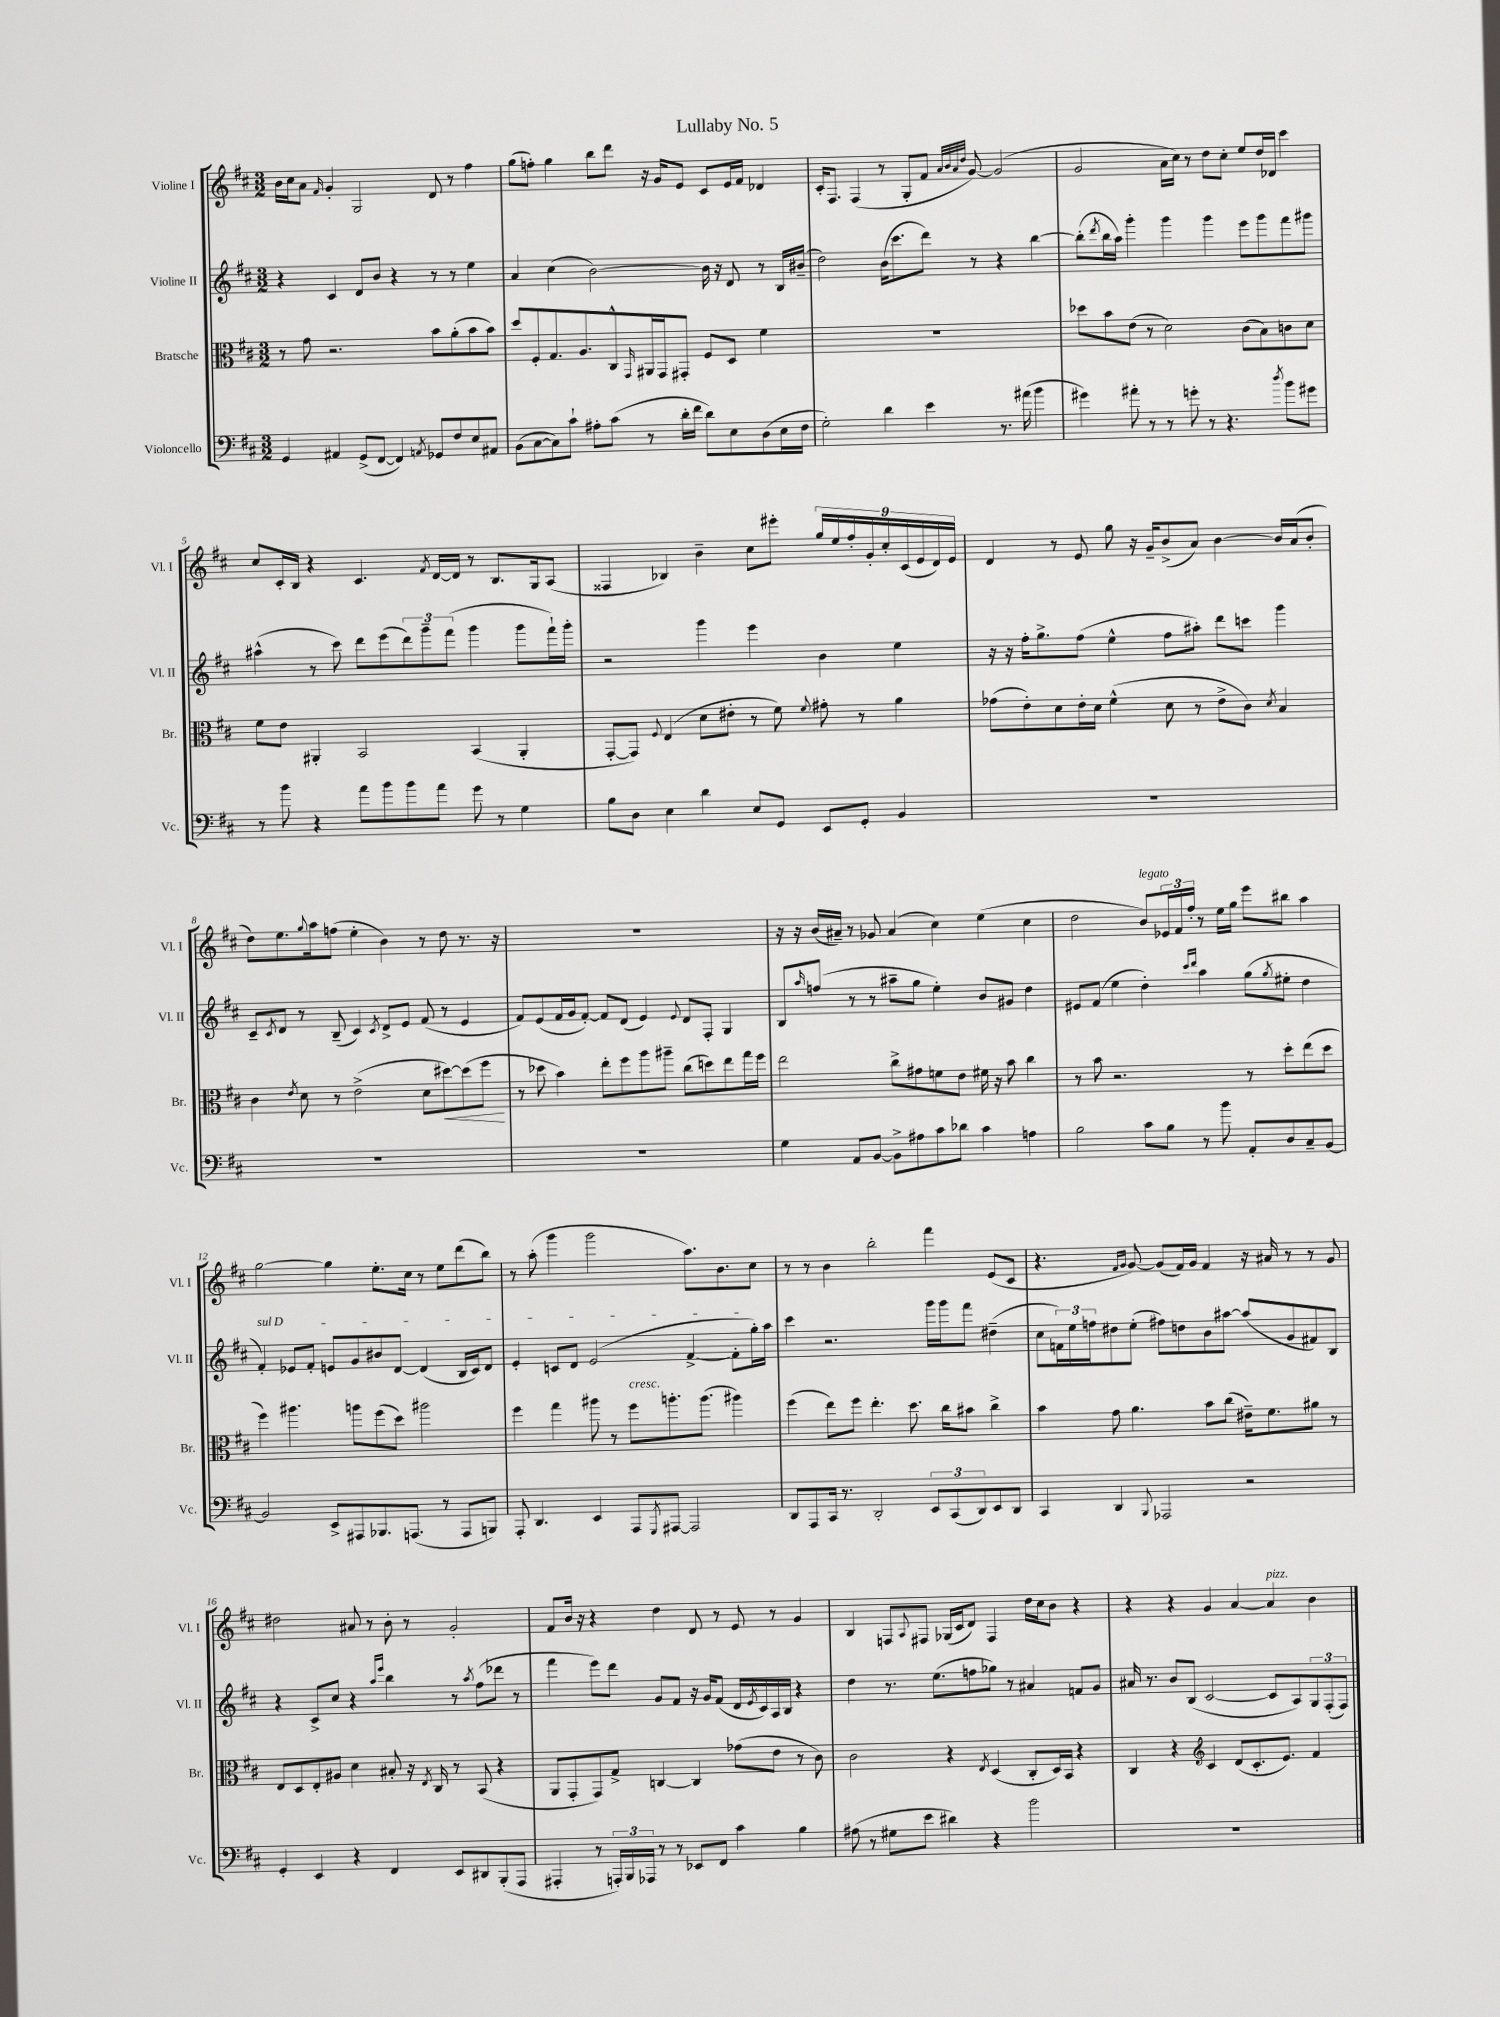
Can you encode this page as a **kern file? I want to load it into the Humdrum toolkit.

**kern	**kern	**kern	**kern
*staff4	*staff3	*staff2	*staff1
*clefF4	*clefC3	*clefG2	*clefG2
*k[f#c#]	*k[f#c#]	*k[f#c#]	*k[f#c#]
*M3/2	*M3/2	*M3/2	*M3/2
4GG/	8r	4r	16b\LL
.	.	.	16cc#\J
.	8g\	.	8a\J
.	.	.	16qqf#/
4AA#/	2.r	4c#/	4g'/
(8GG^/L	.	8d/L	2G/
[8FF#/J	.	8b/J	.
4FF#/])	.	4r	.
8qAA/	.	.	.
8GG-/L	8b\L	8r	8d/
8F#/	(8a'\	8r	8r
8E/	8b\	4ee\	4ff#\
8AA#/J	8b\J)	.	.
=	=	=	=
(8BB\L	8dd/L	4a/	(8gg\L
[8C#\	8F#'/	.	8ff'\J)
8C#\])	8.G/	(4cc#\	4gg\
8c#`\J	.	.	.
.	8.A/	.	.
8A#'\L	.	[2b\)	8bb\L
(8c#\J	8C#^^/	.	8ddd\J
.	16qqGG/	.	.
8r	16AA#/L	.	16r
.	16GG/J	.	16g/LK
16d'\LL	8GG#'/J	.	8e/J
16f#\JJ	.	.	.
8d\L)	8F#/L	16b\]	8c#/L
.	.	16r	.
8E\	8D/J	8d/	16e/L
.	.	.	16f#/JJ
(8D\	4f#\	8r	4d-/
16E\L	.	16B/LL	.
16F#\JJ	.	(16b#~/JJ	.
=	=	=	=
2G'\)	1.r	2dd\)	16c#'/LK
.	.	.	8.F#/J
.	.	.	(4F#/
4d\	.	(16b\LK	8r
.	.	8.ccc#\	.
.	.	.	8G'/L
4e\	.	8ddd\J)	8f#/J
.	.	.	32qqa/LLL
.	.	.	32qqb/
.	.	.	32qqa/
.	.	.	32qqdd/JJJ
.	.	8r	[8g/)
8.r	.	4r	(2g/]
(16a#\	.	.	.
4b\	.	[4bb\	.
=	=	=	=
4g#\)	8dd-\L	(8bb'\]L	2g/
.	.	8qddd/	.
.	8b\	16bb\L	.
.	.	16aa\JJ)	.
8a#'\	(8e\J	4ggg'\	.
8r	8r	.	.
8r	2d\)	4ggg\	16a\LL
.	.	.	16cc#\JJ)
8g'\	.	.	8r
8r	.	4ggg\	8dd\L
4.r	.	.	8cc#'\J
.	(8c#\L	8eee\L	8ee/L
.	8B\)	8ggg\	16dd/L
.	.	.	16d-/JJ
8qdd/	.	.	.
8b\L	8c\	8fff#\	4ccc#\
8g#\J	8d\J	8ggg#\J	.
=	=	=	=
8r	8f#\L	(4aa#^^\	8cc#/L
8b\	8e\J	.	16c#'/L
.	.	.	16B/JJ
4r	4AA#'/	8r	4r
.	.	8ccc#\)	.
8a\L	2BB/	8ddd\L	4.c#/
8b\	.	(8eee\	.
8b\	.	12ddd\)	.
.	.	12ggg~\	.
.	.	.	8qf#/
8a\J	.	.	[16d/LL
.	.	(12fff#\J	.
.	.	.	16d/]JJ
8g\	(4BB/	4ggg\	8r
8r	.	.	8.B/L
4G\	4AA#'/	8ggg\L	.
.	.	.	16G/k
.	.	16fff#`\L)	(8A/J
.	.	16ggg'\JJ	.
=	=	=	=
8B\L	[8GG'/L	2r	4F##/
8D\J	8GG/]J)	.	.
.	8qqF#/	.	.
4E\	(4E/	.	4B-/)
4d\	8d\L	4ggg\	4b~\
.	8e#'\J	.	.
8E/L	8r	4eee\	8cc#\L
8GG/J	8f#\)	.	8eee#'\J
.	8qqf#/	.	.
8EE/L	8g#'\	4b\	18gg/LL
.	.	.	18ee/
.	.	.	18ff#'/
8GG'/J	8r	.	.
.	.	.	18g'/
.	.	.	18cc#'/
4BB/	4a\	4ee\	.
.	.	.	(18c#/
.	.	.	18e/
.	.	.	18d/)
.	.	.	18e/JJ
=	=	=	=
1.r	(8g-\L	16r	4d/
.	.	16r	.
.	8e'\)	16ff#'\LK	.
.	.	8.gg^\	.
.	8d\	.	8r
.	16e'\L	(8ff#\J	8e/
.	16d\JJ	.	.
.	(4f#^^\	4ee^^\	8gg\
.	.	.	16r
.	.	.	16g~/LK
.	8d\	8ff#\L	(8b^/
.	8r	8aa#'\J)	8a/J)
.	8e^\L	8ddd\L	[4b\
.	8c#\J)	8ccc\J	.
.	8qd/	.	.
.	4B/	4ggg\	16b/]LL
.	.	.	(16a/J
.	.	.	8b'/J
=	=	=	=
1.r	4c#\	8c#~/L	8dd\L)
.	.	8qc#/	.
.	.	8d/J	8.ee\
.	8qe/	.	.
.	8d\	8r	.
.	.	.	8qqgg/
.	.	.	16aa\k
.	8r	(8B~/	(8ff\J
.	(2e^\	4c#/)	4ee'\
.	.	8qc#/	.
.	.	8d^/L	4b\)
.	.	8e/J	.
.	8d\L	(8f#/	8r
.	[8dd#\)	8r	8dd\
.	(8dd#\]	4e/	8.r
.	8ff#\J	.	.
.	.	.	16r
=	=	=	=
1.r	8r	8f#/L)	1.r
.	8dd-\	(8e/	.
.	4b\)	16f#/L	.
.	.	16g/J	.
.	.	[8f#'/J)	.
.	8ee'\L	8f#/]L	.
.	8ff#\	(8d/J	.
.	8aa\	4e/)	.
.	8aa#~\J	.	.
.	.	8qqe/	.
.	(8cc#\L	8d/L	.
.	8dd\)	8F#'/J	.
.	8ee\	4G/	.
.	16gg\L	.	.
.	16ff#\JJ	.	.
=	=	=	=
4G\	2ee\	8B/L	16r
.	.	.	16r
.	.	16qqaa/	.
.	.	(8ff/J	(16b/LL
.	.	.	16a#~/JJ)
8AA/L	.	8r	8r
[8BB/J	.	8r	8g-/
8BB^\]L	8cc#^\L	8aa#~\L	(4a#/
8A#\	8g#\	8gg\J	.
8c#\	8f\	4ee'\)	4cc#\)
8d-\J	8e\J	.	.
4c#\	16f#\	8b/L	(4ee\
.	16r	.	.
.	8b\	8g#/J	.
4A\	4cc#\	4dd\	4cc#\
=	=	=	=
2B\	8r	8e#/L	2dd\
.	8b\	(8f#/J	.
.	2.r	4ee\	.
8c#\L	.	4dd'\)	8b/L)
8B\J	.	.	24e-/L
.	.	.	24f#/
.	.	.	24ff#'/JJ
.	.	16qqccc#/LL	.
.	.	16qqddd/JJ	.
8r	.	4aa\	8r
8b\	.	.	16ee\LL
.	.	.	16gg\JJ
8AA'/L	8r	(8gg\L	8eee\L
.	.	8qgg/	.
8D/	8dd'\L	8ee#'\J	8bb#\J
8C#~/	(8ee\	4dd\	4aa\
[8BB/J	8dd\J	.	.
=	=	=	=
2BB/]	4ff#\)	4f#'/)	[2gg\
.	4.aa#\	8e-/L	.
.	.	8f#'/J	.
8EE^/L	.	8e/L	4gg\]
8AAA#/	8aa\L	8g/	.
8.BBB-/	(8ff#\	8b#/	8.ee'\L
.	8dd\J)	[8d/J	.
(8.AAA/J	.	.	16cc#\Jk
.	2aa#\	(4d/]	8r
8r	.	.	8ee\L
8AAA/L	.	16B/LL	(8ddd\
.	.	16c#/J)	.
8BBB/J)	.	8d/J	8bb\J)
=	=	=	=
8AAA'/	4ff#\	4e'/	8r
4.DD/	.	.	(8aa'\
.	4gg\	8c/L	4ggg\
.	.	8d/J	.
4EE/	8aa#\	(2e/	2ggg\
.	8r	.	.
8AAA/L	8ff#\L	.	.
8qGGG/	.	.	.
[8AAA#/J	8.aa'\	.	.
2AAA#/]	.	[4f#^/	8.aa\L)
.	(8.aa\J	.	.
.	.	.	8.b\
.	4aa#\)	8f#'\]L	.
.	.	16gg'\L)	8cc#\J
.	.	16aa\JJ	.
=	=	=	=
8DD/L	(4ff#\	4ccc#\	8r
8AAA/	.	.	8r
16CC#/Jk	8ee\L)	2.r	4b\
8.r	.	.	.
.	8ff#\J	.	.
2DD'/	4.ee'\	.	2bb'\
.	8.dd\	.	.
12EE/L	.	16ggg\LL	4fff#\
.	16cc#\LK	16ggg\J	.
(12CC#/	.	.	.
.	8b#\J	8fff#\J	.
12DD/)	.	.	.
8EE/	4cc#^\	(4dd#~\	(8e/L
8DD/J	.	.	8c#/J
=	=	=	=
4CC#/	4b\	8cc#\L	4.r
.	.	24f\L)	.
.	.	24ee\	.
.	.	24ff\J	.
4DD/	8g\	8dd#\	.
.	.	.	16qqf#/LL
.	.	.	16qqg/JJ
.	4.a\	(8ee'\J	[8g/)
8qqBBB/	.	.	.
2AAA-/	.	8ff#\L)	(8g/]L
.	.	8dd\	16f#/L)
.	.	.	16g/JJ
.	8b\L	8b\	4f#/
.	(8cc#\J	[8aa#\J	.
2r	16e#~\LK)	(8aa#/]L	16r
.	8.f#\	.	16a#/
.	.	8g/	8r
.	8a#\J	8f#/)	8r
.	8r	8B/J	8g/
=	=	=	=
4GG'/	8E/L	4r	2dd#\
.	8D/	.	.
4EE/	8E'/	8c#^/L	.
.	8A#/J	8cc#/J	.
4r	4d\	4r	8a#/
.	.	.	8r
.	.	16qqaa/LL	.
.	.	16qqeee/JJ	.
4FF#/	8B#'/	4bb\	8b'\
.	16r	.	8r
.	8qE/	.	.
.	16C#/	.	.
8EE/L	8r	8r	2g'/
.	.	8qaa/	.
8DD#/	(8BB/	(8ff#\L	.
(8BBB'/	4r	8ddd-\J	.
8AAA/J	.	8r	.
=	=	=	=
4AAA#'/	8AA/L	4fff#\	8f#/L
.	8GG'/	.	16b/Jk
.	.	.	16r
8r	8GG/)	8eee\L)	4r
24AAA'/LL)	8G^/J	8ddd\J	.
24BBB/	.	.	.
24AAA-/JJ	.	.	.
8r	[4C/	8g/L	4dd\
8r	.	8f#/J	.
8EE-/L	4C/]	16r	8d/
.	.	16g/LK	.
8FF#/J	.	(8f#/J	8r
4c#\	(8g-\L	16d/LL	8e/
.	.	8qe/	.
.	.	16c#/)	.
.	8e\J	16A/	8r
.	.	16B/JJ	.
4B\	8r	4r	4g/
.	8c#\)	.	.
=	=	=	=
(8A#\	2c#\	4dd\	4B/
8r	.	.	.
8G#\L	.	8.r	8F/L
.	.	.	8qqA/
8e\J	.	.	8F#/J
.	.	(8.ee\L	.
4d#\)	4r	.	(16G-/LL
.	.	.	16c#/J
.	.	8ff\	8d/J)
.	8qE/	.	.
4r	(4D/	8gg-\J)	4F#/
.	.	8r	.
2b\	8C#'/L	4a#/	16dd\LL
.	.	.	16cc#\J
.	16D/L)	.	8b\J
.	16BB/JJ	.	.
.	4r	8f/L	4r
.	.	8g/J	.
=	=	=	=
1.r	4C#/	16a#/	4r
.	.	8.r	.
.	4r	8b/L	4r
.	.	(8B/J	.
*	*clefG2	*	*
.	4c#/	[2c#/	4g/
.	(8d/L	.	[4a/
.	8.c#'/	.	.
.	.	8c#/]L	4a/]
.	8.e/J)	.	.
.	.	8A/)	.
.	4f#/	12G/	4b\
.	.	(12F#'/	.
.	.	12F#/J)	.
==	==	==	==
*-	*-	*-	*-
